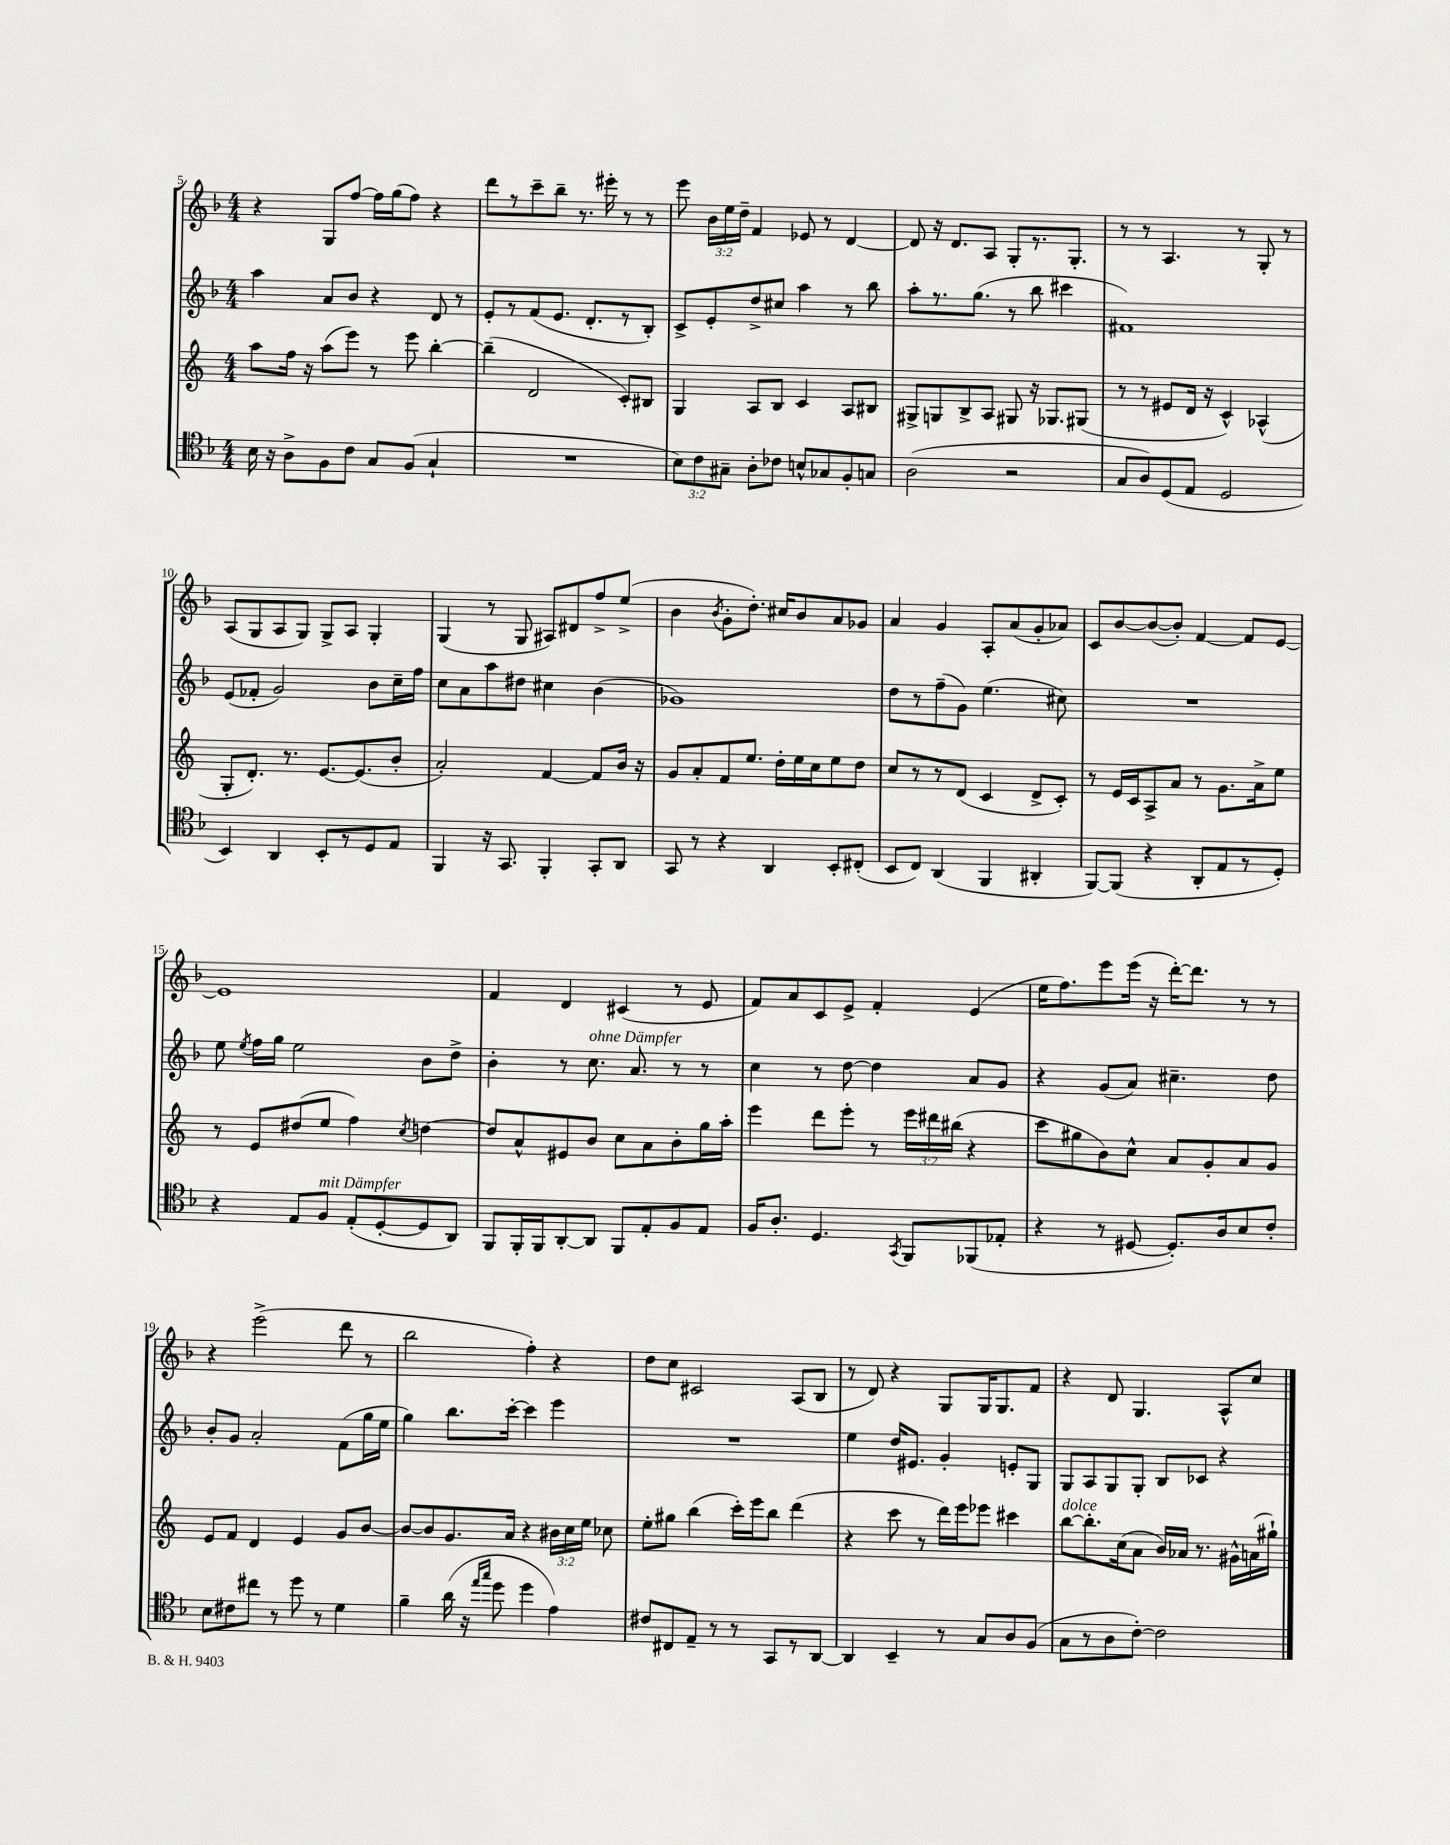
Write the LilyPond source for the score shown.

<<
\new StaffGroup <<
\new Staff = "s0" {
    \clef treble \key f \major \numericTimeSignature \time 4/4 \override Staff.TupletNumber.text = #tuplet-number::calc-fraction-text
    \autoBeamOff r4 g8[ f''8]~ f''16[ g''16( f''8]) r4 |
    d'''8[ r8 c'''8-- bes''8]-- r8. eis'''16-. r8 r8 |
    e'''8 \tuplet 3/2 { bes'16[ e''16 d''16]-- } f'4 ees'8 r8 d'4~ |
    d'8 r16 d'8.[ a8] g8[-. r8. g8.]-. |
    r8 r8 a4. r8 g8-. r8 |
    a8[( g8 a8 g8]) g8[-> a8] g4-. |
    g4( r8 g8 ais8[) dis'8 f''8-> e''8]->( |
    bes'4 \acciaccatura { bes'8 } g'8[-. d''8.]-.) cis''16[ bes'8 a'8 ges'8] |
    a'4 g'4 a8[-. a'8( g'8-. aes'8]) |
    c'8[ bes'8~ bes'8~( bes'8]-.) f'4~ f'8[ e'8]~ |
    e'1 |
    f'4 d'4 cis'4( r8 e'8 |
    f'8[) a'8 c'8 e'8]-> f'4-. e'4( |
    e''16[ f''8.) e'''8 e'''16]( r16 d'''16[~-.) d'''8.] r8 r8 |
    r4 e'''2->( d'''8 r8 |
    bes''2 f''4-.) r4 |
    d''8[ c''8] cis'2 a8[( bes8] |
    r8 d'8) r4 g8[ g16 g8. f'8] |
    r4 d'8 g4. a8[-^ c''8] \bar "|." |
}
\new Staff = "s1" {
    \clef treble \key f \major \numericTimeSignature \time 4/4
    \autoBeamOff a''4 a'8[ bes'8] r4 d'8 r8 |
    e'8[-. r8 f'8( e'8.] d'8.[-. r8 bes8]-.) |
    c'8[-> e'8-. d''8-> cis''8] a''4 r8 bes''8 |
    a''8[-. r8. g''8.]( r8 bes''8 cis'''4 |
    fis'1) |
    e'8[( fes'8]-. g'2) bes'8[ c''16-- f''16] |
    c''8[ a'8 a''8 dis''8] cis''4 bes'4( |
    ges'1) |
    d''8[ r8 f''8--( g'8]) e''4.( cis''8) |
    R1 |
    e''8 \acciaccatura { e''8 } f''16[ g''16] e''2 bes'8[ d''8]-> |
    bes'4-. r8 c''8.^\markup { \italic "ohne Dämpfer" } a'8. r8 r8 |
    c''4 r8 d''8~ d''4 a'8[ g'8] |
    r4 g'8[( a'8]) cis''4.-- d''8 |
    bes'8[-. g'8] a'2-. f'8[( g''16 e''16] |
    g''4) bes''8.[ c'''16]~-. c'''4 e'''4 |
    R1 |
    e''4 d''16[ eis'8.] g'4-. e'8[-. g8] |
    g8[ a8 g8 g8]-. bes8[ ces'8] r4 \bar "|." |
}
\new Staff = "s2" {
    \clef treble \key c \major \numericTimeSignature \time 4/4 \override Staff.TupletNumber.text = #tuplet-number::calc-fraction-text
    \autoBeamOff a''8[ f''16] r16 a''8[( e'''8]) r8 e'''8 b''4~-. |
    b''4--( d'2 c'8[-.) bis8] |
    g4 a8[ b8] c'4 a8[ bis8] |
    gis8[-> g8 b8-> a8] gis8 r16 ges8.[ gis8]( |
    r8 r8 eis'8[ d'16] r16 c'4-^) aes4-^( |
    g8[-. d'8.]-.) r8. e'8.[~ e'8.( b'8]-. |
    a'2-.) f'4~ f'8[ b'16] r16 |
    g'8[ a'8-. f'8 e''8.] d''16[-. e''16 c''16 e''8 d''8] |
    c''8[ r8 r8 d'8]( c'4 d'8[-> c'8]-.) |
    r8 e'16[ c'16 a8-> a'8] r8 g'8.[ a'16-> e''8] |
    r8 e'8[ dis''8( e''8] f''4) \acciaccatura { c''8 } d''4~ |
    d''8[ a'8-^ eis'8 b'8] c''8[ a'8 b'8-. g''16 a''16]-. |
    e'''4 d'''8[ e'''8]-. r8 \tuplet 3/2 { e'''16[ dis'''16 bis''16]( } r4 |
    c'''8[ gis''8 b'8) c''8]-^ a'8[ g'8-. a'8 g'8] |
    e'8[ f'8] d'4 e'4 g'8[ b'8]~ |
    b'8[~ b'8 g'8. a'16] r4 \tuplet 3/2 { bis'16[ c''16 e''16] } ces''8 |
    e''8[-. gis''8] b''4( c'''16[-.) e'''16 b''8] d'''4( |
    r4 c'''8 r8 d'''16[) e'''16 ees'''8] cis'''4 |
    b''8[~^\markup { \italic "dolce" } b''8.-. c''16( a'8] b'16[) aes'16] r8. gis'16[-^ a'16( gis''16]-!) \bar "|." |
}
\new Staff = "s3" {
    \clef tenor \key f \major \numericTimeSignature \time 4/4 \override Staff.TupletNumber.text = #tuplet-number::calc-fraction-text
    \autoBeamOff bes16 r16 a8[-> f8 c'8] g8[ f8]( g4-! |
    R1 |
    \tuplet 3/2 { bes8[) c'8 gis8]-- } a8[-. ces'8] b8[-^ ges8 f8-. g8] |
    a2( r2 |
    g8[ a8) d8( e8] d2 |
    bes,4) a,4 bes,8[-. r8 d8 e8] |
    f,4 r16 g,8. f,4-. g,8[-. a,8] |
    g,8 r8 r4 a,4 bes,8[-. cis8]-.( |
    bes,8[ c8]) a,4( f,4 ais,4-. |
    f,8[~) f,8]( r4 a,8[-. e8 r8 d8]-.) |
    r4 e8[ f8]^\markup { \italic "mit Dämpfer" } e8[-.( d8~-. d8 a,8]) |
    f,8[ f,16-. f,16 a,8~-. a,8] f,8[ e8-. f8 e8] |
    f16[ a8.]-. d4. \acciaccatura { g,8 } f,8[ fes,8( ees8]-. |
    r4 r8 dis8~ dis8.[-.) a16 bes8 c'8]-. |
    bes8[ cis'8 cis''8] r8 d''8 r8 d'4 |
    f'4-- a'16( r16 \grace { e''16[ g''16] } d''8 d''4 e'4) |
    cis'8[ cis8 e8]-- r8 r8 g,8[ r8 a,8]~ |
    a,4 bes,4-- r8 g8[ a8 f8]( |
    g8[ r8 a8 c'8]~-.) c'2 \bar "|." |
}
>>
>>
\layout { \context { \Score currentBarNumber = #5 } }
